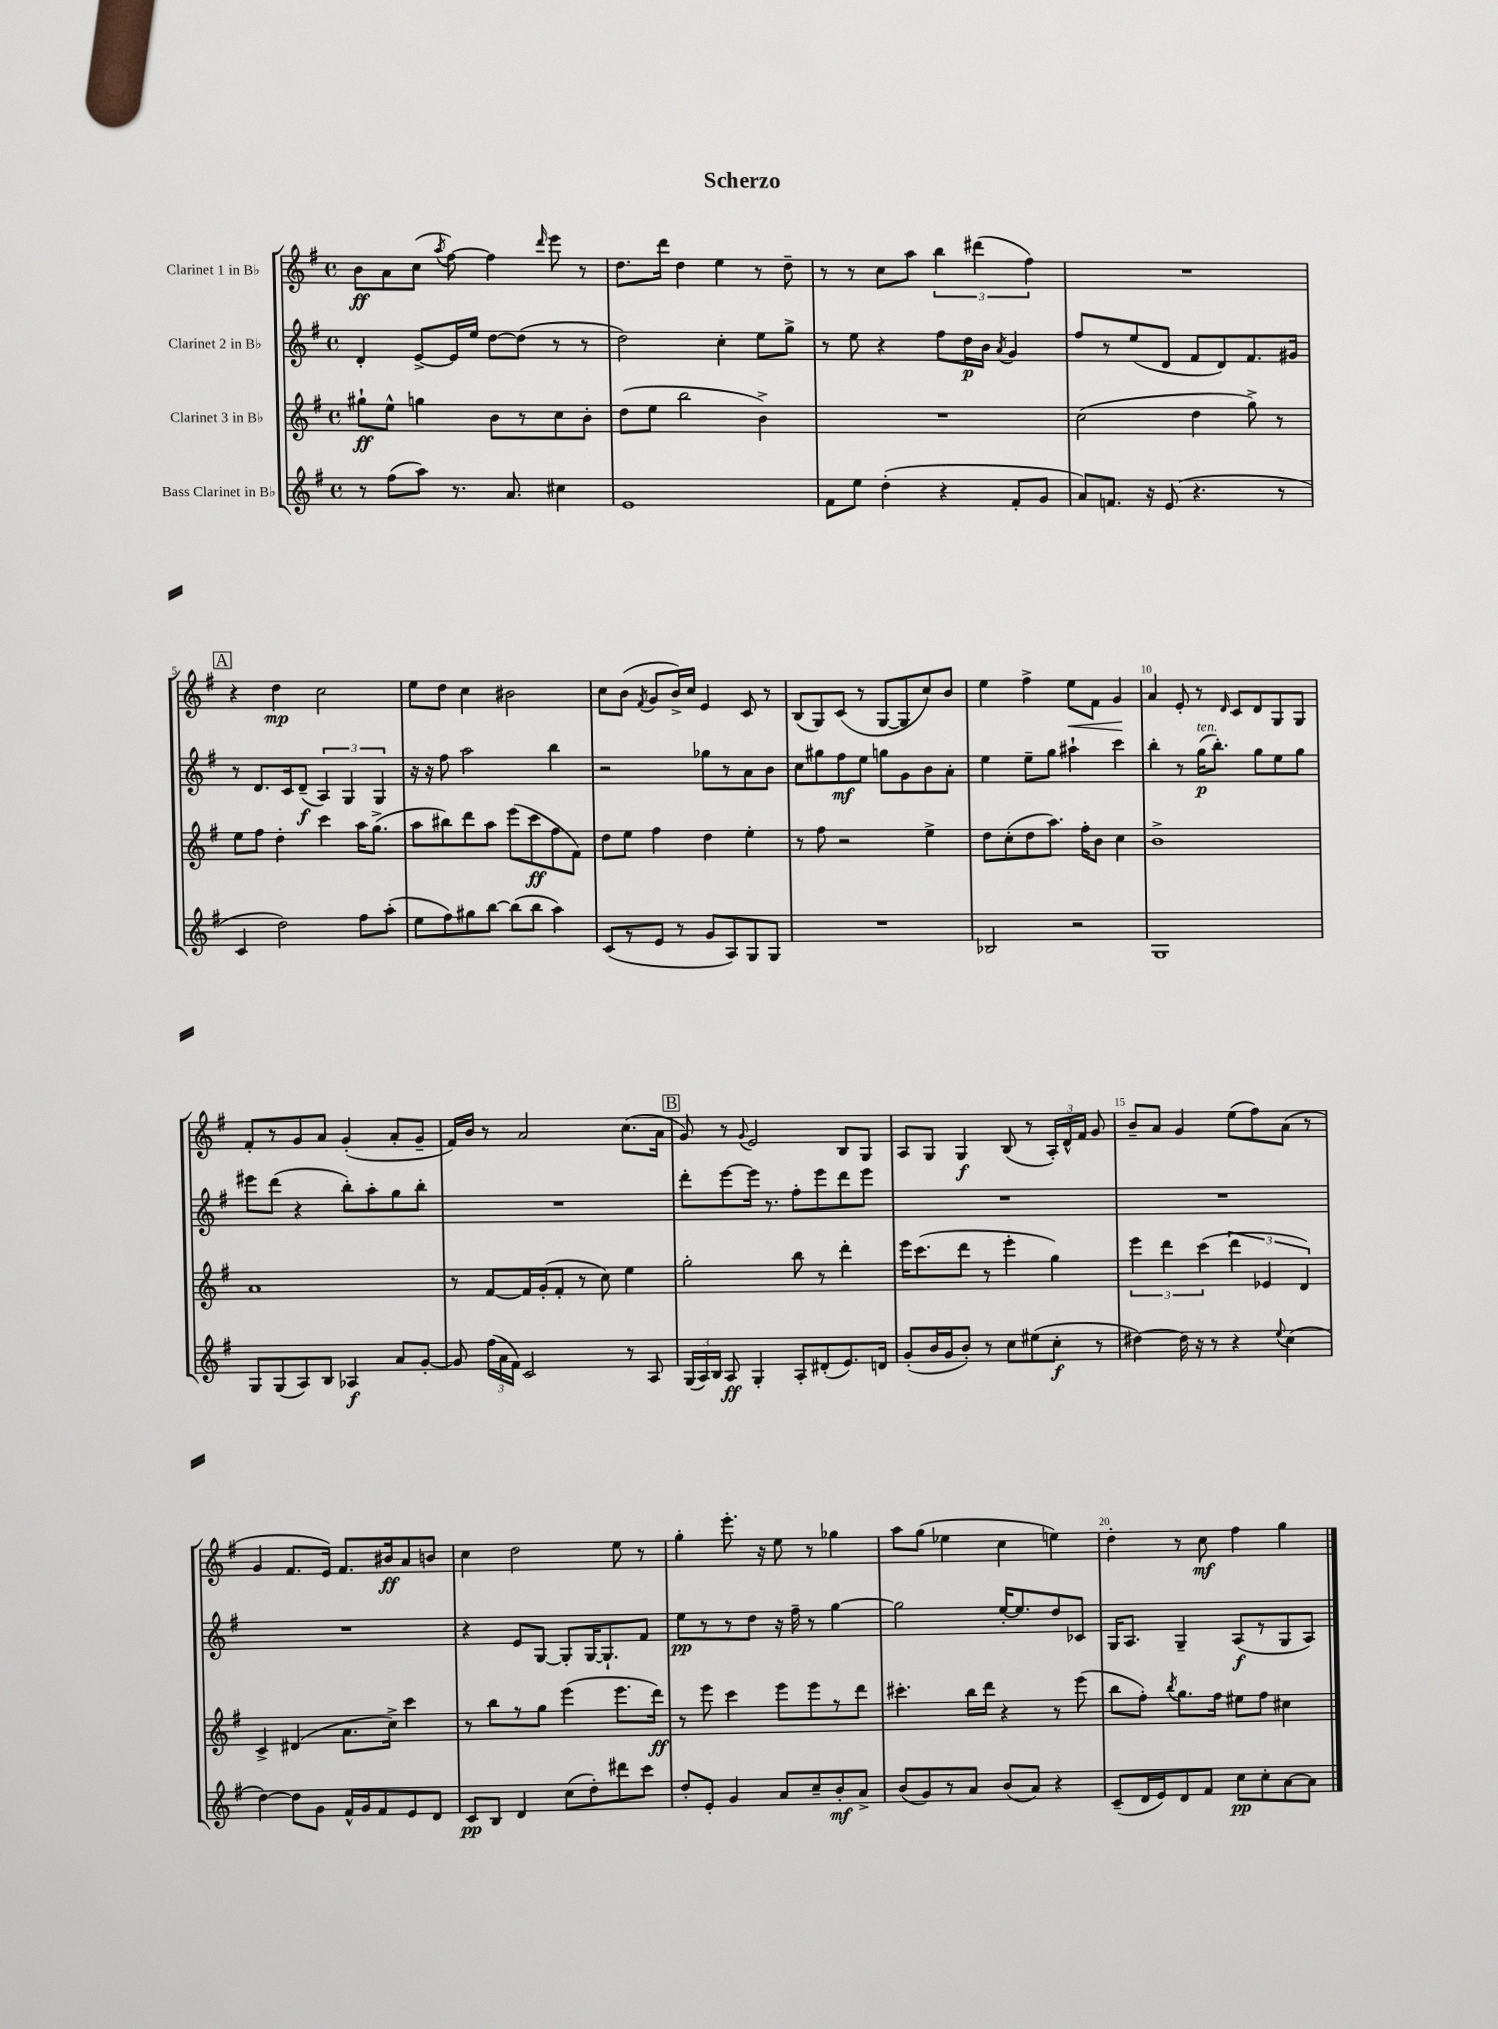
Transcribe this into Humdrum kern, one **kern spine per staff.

**kern	**kern	**kern	**kern
*staff4	*staff3	*staff2	*staff1
*clefG2	*clefG2	*clefG2	*clefG2
*k[f#]	*k[f#]	*k[f#]	*k[f#]
*M4/4	*M4/4	*M4/4	*M4/4
*met(c)	*met(c)	*met(c)	*met(c)
8r	8gg#`	4d'	8b
(8ff#	8ee^^	.	8a
8aa)	4gg	[8e^	(8cc
.	.	.	8qaa
8.r	.	16e]	[8ff#)
.	.	16ee	.
.	8b	[8dd	4ff#]
8.a	.	.	.
.	8r	(8dd]	.
.	.	.	16qqddd
4cc#	8cc	8r	8eee
.	8b'	8r	8r
=	=	=	=
1e	(8dd	2dd)	8.dd
.	8ee	.	.
.	.	.	16ddd
.	2bb	.	4dd
.	.	4cc'	4ee
.	4b^)	8ee	8r
.	.	8gg^	8dd~
=	=	=	=
8f#	1r	8r	8r
8ee	.	8ee	8r
(4dd'	.	4r	8cc
.	.	.	8aa
4r	.	8ff#	6bb
.	.	16dd	.
.	.	.	(6ddd#
.	.	16b	.
.	.	8qa	.
8f#'	.	4g	.
.	.	.	6ff#)
8g	.	.	.
=	=	=	=
8a)	(2cc	8ff#	1r
8.f	.	8r	.
.	.	(8ee	.
16r	.	.	.
(8e	.	8d	.
4.r	4dd	8f#	.
.	.	8d)	.
.	8gg^)	8.f#	.
8r	8r	.	.
.	.	16g#	.
=	=	=	=
4c	8ee	8r	4r
.	8ff#	8.d	.
2dd)	4dd'	.	4dd
.	.	16c	.
.	.	(8d~	.
.	4ccc	6A)	2cc
.	.	6G	.
8ff#	16aa	.	.
.	(8.gg^	.	.
.	.	6G	.
(8aa'	.	.	.
=	=	=	=
8ee	8aa	16r	8ee
.	.	16r	.
8ff#)	8bb#)	8ff#	8dd
8gg#	8ddd	2aa	4cc
[8bb	8aa	.	.
(8bb]	(8eee	.	2b#
8bb	8ccc	.	.
4aa)	8ff#	4bb	.
.	8f#)	.	.
=	=	=	=
(8c	8dd	2r	8cc
8r	8ee	.	(8b
.	.	.	8qf#
8e	4ff#	.	8g
8r	.	.	16b^)
.	.	.	16cc
8g	4dd	8gg-	4e
8A)	.	8r	.
8G	4ee'	8a	8c
8G	.	8b	8r
=	=	=	=
1r	8r	8cc	(8B
.	8ff#	8gg#	8G)
.	2r	8ff#	(8c
.	.	8ee	8r
.	.	8gg	[8G
.	.	8g	8G]
.	4ee^	8b	8cc)
.	.	8a'	8b
=	=	=	=
2B-	8dd	4ee	4ee
.	(8cc'	.	.
.	8dd	8ee~	4ff#^
.	8.aa)	8gg	.
2r	.	4aa#`	8ee
.	16ff#'	.	.
.	8b	.	8f#
.	4cc	4ccc	4g
=	=	=	=
1G	1b^	4bb'	4a
.	.	8r	8e'
.	.	(16gg	8r
.	.	8.bb')	.
.	.	.	16qqd
.	.	.	8c
.	.	8gg	8d
.	.	8ee	8G
.	.	8gg	8G
=	=	=	=
8G	1a	8eee#	8f#'
(8G	.	(8ddd	8r
8A)	.	4r	8g
8B	.	.	8a
4A-	.	8bb')	(4g'
.	.	8aa'	.
8a	.	8gg	8a'
[8g'	.	8bb'	8g~
=	=	=	=
8g]	8r	1r	16f#)
.	.	.	16b
(24ff#	[8f#	.	8r
24a	.	.	.
24f#)	.	.	.
2c	16f#]	.	2a
.	(16g'	.	.
.	8f#'	.	.
.	8r	.	.
.	8cc)	.	.
8r	4ee	.	(8.cc
8A	.	.	.
.	.	.	16a
=	=	=	=
(24G	2gg'	8ddd'	8g)
24A)	.	.	.
24B	.	.	.
8A	.	[8eee	8r
.	.	.	8qqg
4G'	.	16eee]	2e
.	.	8.r	.
8A'	8bb	8ff#'	.
(8d#'	8r	8eee	.
8.e)	4ddd'	8ddd	8B
.	.	8eee	8G
16d	.	.	.
=	=	=	=
(8g'	16eee	1r	8A
.	(8.ccc	.	.
16b	.	.	8G
16g	.	.	.
8b')	8ddd	.	4G
8r	8r	.	.
8cc	4eee'	.	(8B
(8ee#	.	.	8r
8cc'	4gg)	.	24A')
.	.	.	24d^^
.	.	.	24f#
8r	.	.	8g
=	=	=	=
[4dd#)	6eee	1r	8b~
.	.	.	8a
.	6ddd	.	.
16dd#]	.	.	4g
16r	.	.	.
.	(6ccc	.	.
8r	.	.	.
4r	6ddd	.	(8ee
.	.	.	8ff#)
.	6e-	.	.
8qqee	.	.	.
(4cc	.	.	(8a
.	6d)	.	.
.	.	.	8r
=	=	=	=
[4dd)	4c^	1r	4g
8dd]	(4d#	.	8.f#
8g	.	.	.
.	.	.	16e)
16f#^^	8.a	.	8.f#
16g	.	.	.
8f#	.	.	.
.	16cc^)	.	16b#
8e	4ccc	.	8a
8d	.	.	8b
=	=	=	=
8c	8r	4r	4cc
8B	8bb	.	.
4d	8r	8e	2dd
.	8gg	[8G	.
(8cc	(4eee	8G']	.
8dd')	.	[16G	.
.	.	8.G`]	.
8ddd#	8.eee	.	8ee
8ccc	.	8f#	8r
.	16ddd)	.	.
=	=	=	=
8dd'	8r	8ee	4gg'
8e'	8eee	8r	.
4g	4ccc	8r	8.eee'
.	.	8dd	.
.	.	.	16r
8a	8eee	16r	8ee
.	.	16ff#~	.
8cc~	8eee	8r	8r
8b'	8r	[4gg	4gg-
8a^	8ddd	.	.
=	=	=	=
(8b	4.ccc#'	2gg]	8aa
8g)	.	.	(8gg
8r	.	.	4ee-
8a	16bb	.	.
.	16ddd	.	.
(8b	4r	[16ee'	4cc
.	.	8.ee]	.
8a)	.	.	.
4r	8r	8dd	4ee)
.	(8eee	8c-	.
=	=	=	=
(8c~	8bb	16G	4dd'
.	.	8.A	.
16d	8ff#')	.	.
16e)	.	.	.
.	8qbb	.	.
8d	8.gg	4G~	8r
8f#	.	.	8cc
.	16ff#	.	.
8cc	8ee#	(8A	4ff#
8cc'	8ff#	8r	.
[8a	4cc#	8G	4gg
8a]	.	8A)	.
==	==	==	==
*-	*-	*-	*-
